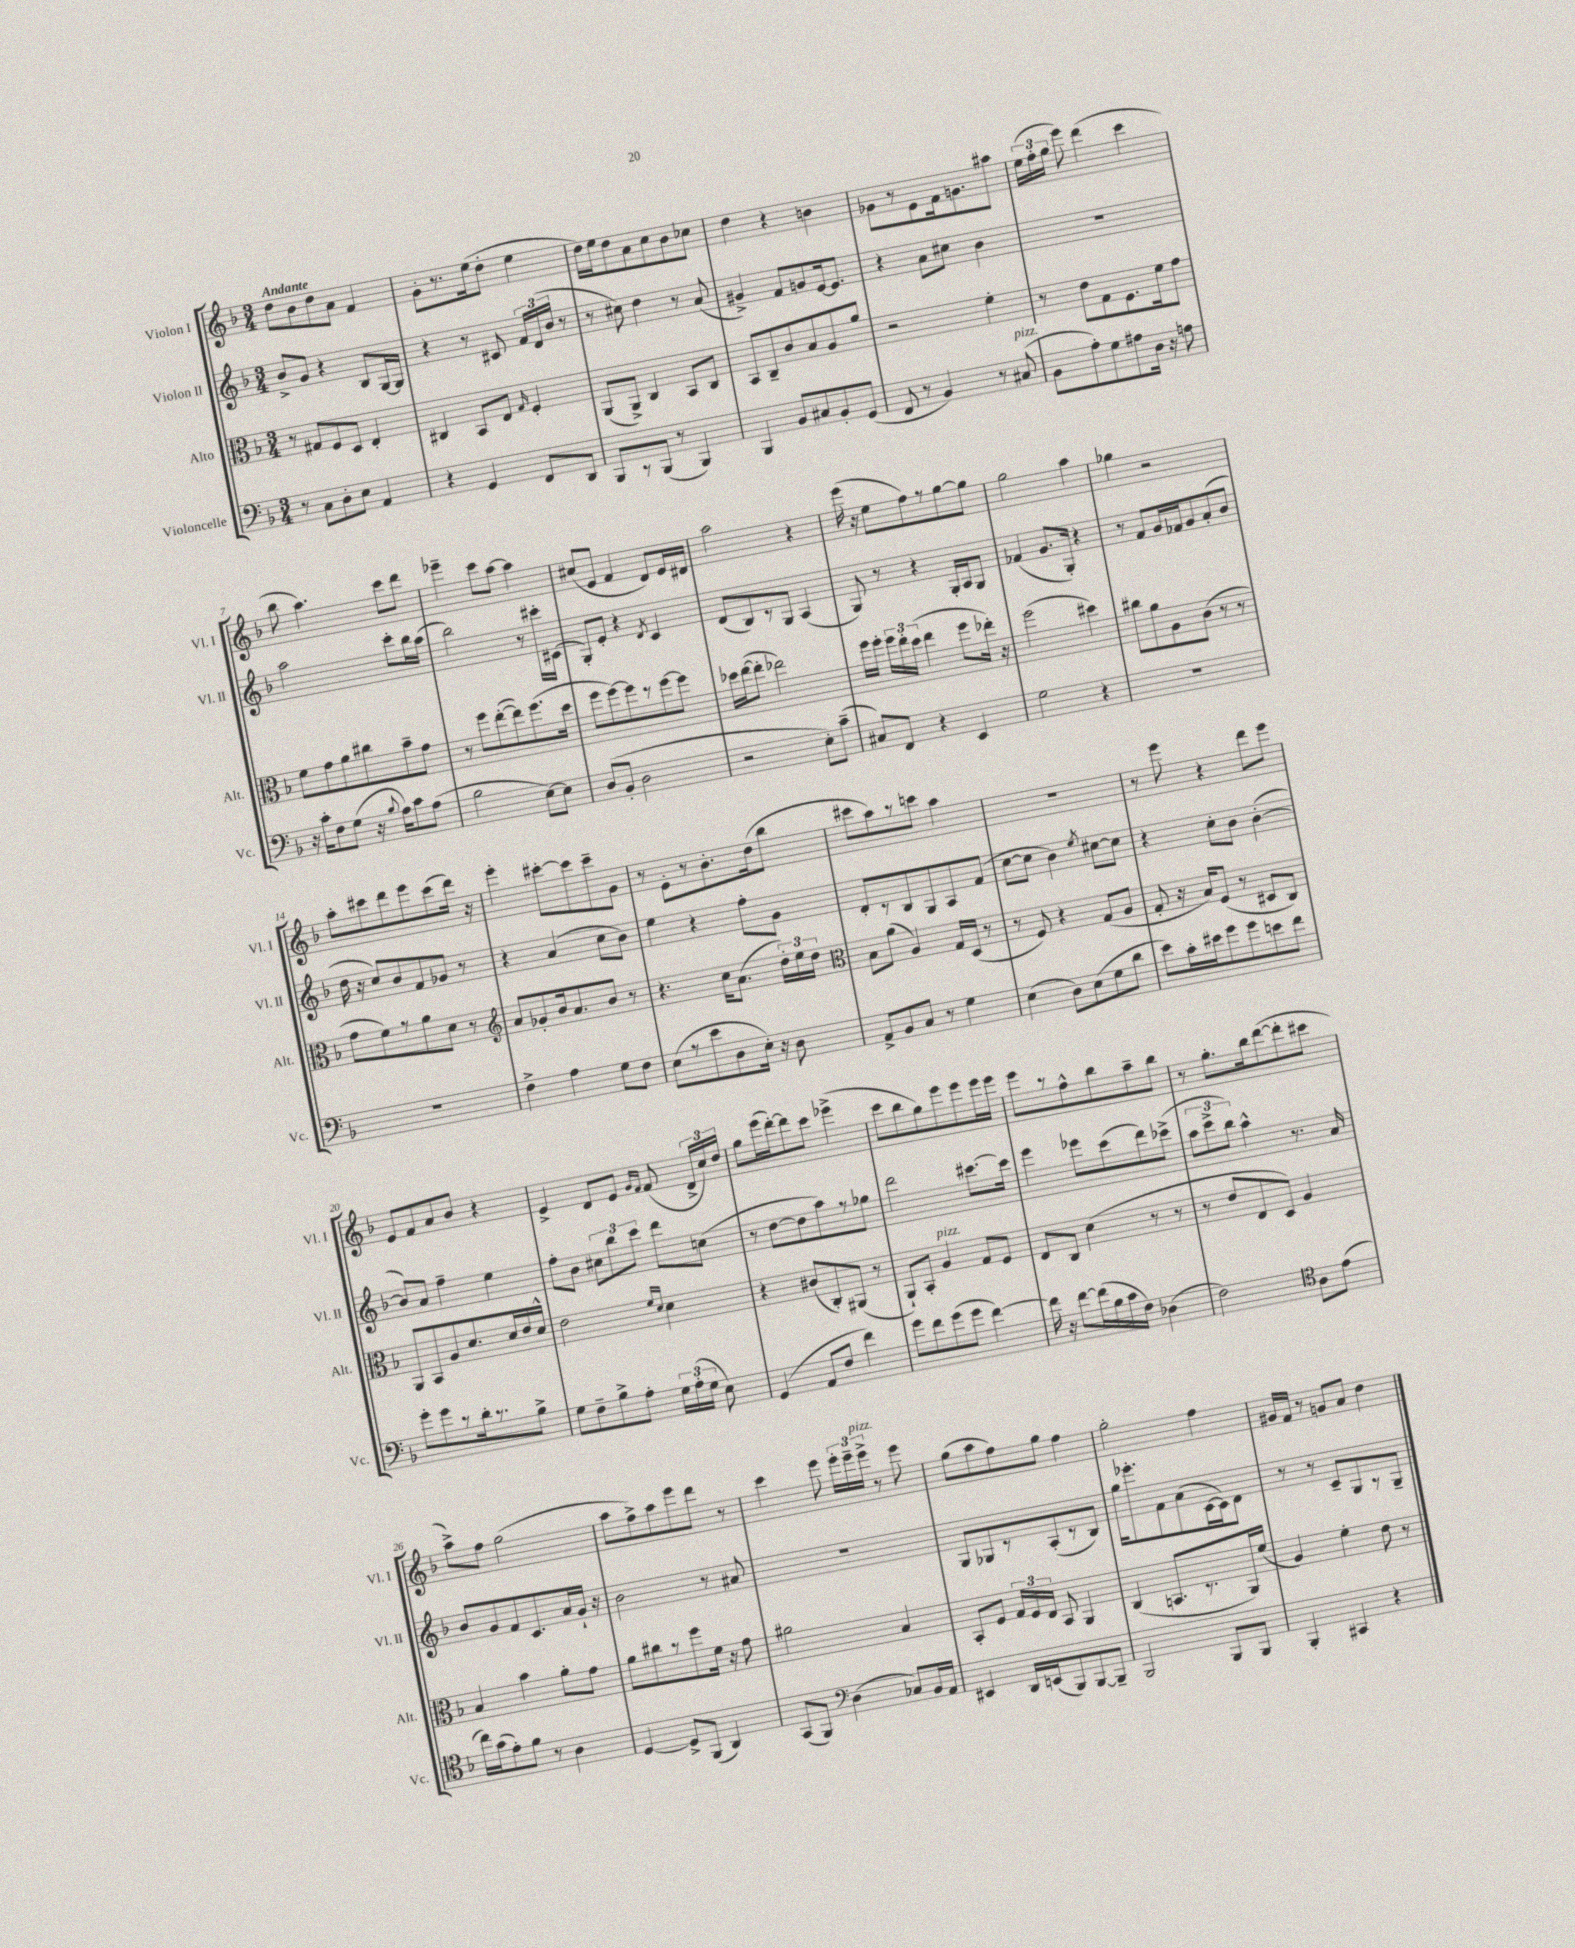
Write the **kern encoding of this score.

**kern	**kern	**kern	**kern
*staff4	*staff3	*staff2	*staff1
*clefF4	*clefC3	*clefG2	*clefG2
*k[b-]	*k[b-]	*k[b-]	*k[b-]
*M3/4	*M3/4	*M3/4	*M3/4
8r	8r	8b-^/L	8dd\L
8C\L	8G#/L	8g/J	8b-\
8D'\	8F/	4r	8dd\
8E\J	8D/J	.	8a\J
4AA/	4E'/	8B-/L	4f/
.	.	[16G/L	.
.	.	16G/]JJ	.
=	=	=	=
4r	4C#/	4r	8g'\L
.	.	.	8.r
4GG/	8BB-/L	8r	.
.	.	.	(16ee\k
.	8E/J	8c#/	8dd'\J
.	16qqG/	.	.
8FF/L	4F'/	24f/LL	4ee\
.	.	(24d/	.
.	.	24b-/JJ	.
8DD/J	.	8r	.
=	=	=	=
8BBB-/L	(8AA/L	8r	16dd\LL)
.	.	.	16ee\J
8r	8AA^/J)	8cc#\)	8dd\
(8BBB-/J	4C/	4dd\	8a\
8r	.	.	8cc\
4BBB-/)	8BB-/L	8r	8b-\
.	8C/J	(8a/	8cc-\J
=	=	=	=
4BBB-/	8BB-/L	4g#^/)	4dd\
.	8C~/	.	.
8BB-/L	8c/	8f/L	4r
8C#/	8B-/	8g/	.
8BB-'/	8A/	[16e/k	4b\
.	.	8.e/]J	.
(8GG/J	8a/J	.	.
=	=	=	=
8FF/	2r	4r	8g-\L
8r	.	.	8r
4BB-/)	.	8a\L	8e\
.	.	8cc#\J	16f\k
.	.	.	8.g\
8r	4f'\	4b-\	.
(8C#/	.	.	8aa#\J
=	=	=	=
8BB-\L	8r	2.r	(24ee\LL
.	.	.	24ff'\
.	.	.	24gg\JJ
8A'\)	8e\L	.	8eee\)
8G\	8G\	.	(4ddd\
8A#\	8.F\	.	.
16D\Jk	.	.	4ccc\
16r	16f\k	.	.
8A\	8g\J	.	.
=	=	=	=
16r	8f\L	2aa\	8bb-\
16c'\LK	.	.	.
8F\	8g\	.	4.aa\)
(8G\J	8a\	.	.
16r	8cc#\	.	.
8qqB-/	.	.	.
16A\LK)	.	.	.
8c\	8b-~\	8ccc'\L	8ccc\L
(8A\J	8g\J	16bb-\L	8ddd\J
.	.	(16aa\JJ	.
=	=	=	=
2B-\	8r	2bb-\)	4eee-~\
.	8ff\L	.	.
.	([8ee'\	.	8ccc\L
.	8ee\])	.	[8aa\J
[8E\L)	(8.ff\	8r	4aa\]
8E\]J	.	16ccc#'\LL	.
.	16dd\Jk	(16c#\JJ	.
=	=	=	=
(8D/L	8ff\L	8G'/L)	(8cc#/L
8BB-'/J	[8ff\)	8e'/J	8e/J
2D\	8ff\]	4r	4f/
.	8r	.	.
.	.	8qd/	.
.	[8ff\	4c/	8d/L)
.	8ff\]J	.	16e/L
.	.	.	16d#/JJ
=	=	=	=
2r	16dd-\LL	(8d/L	2aa\
.	([16ee\J	.	.
.	8ee'\]J	8B-/)	.
.	2ee-\)	8r	.
.	.	8G/J	.
8E'\L)	.	(4A/	4r
(8c~\J	.	.	.
=	=	=	=
8C#/L)	16ff\LL	8G/)	(16eee\
.	16ff'\JJ	.	16r
8FF/J	24ff\LL	8r	8ee\L
.	24ee'\	.	.
.	(24dd\JJ	.	.
4r	4ee\	4r	8ff\)
.	.	.	8r
4EE/	8ff\L	16G'/LL	[8gg\
.	.	16A/J	.
.	16ee-'\Jk)	8G/J	8gg\]J
.	16r	.	.
=	=	=	=
2G\	(2ff\	(4f-/	2gg\
.	.	8.g/L	.
.	.	16G'/Jk)	.
4r	4dd#\)	4r	4aa\
=	=	=	=
2.r	8cc#\L	8r	4gg-\
.	8a\	8f/L	.
.	8A\	16g/L	2r
.	.	16f-/J	.
.	(8c\J	8g/	.
.	8r	(8a'/	.
.	8r	8b-/J	.
=	=	=	=
2.r	8g\L	16dd\	8aa'\L
.	.	16r	.
.	8f\)	8cc/L)	8ccc#\
.	8r	8b-/	8ddd\
.	8a\	8f/	8eee\
.	8d\J	8g-/J	(8ccc#\
.	8r	8r	16ddd\Jk)
.	.	.	16r
=	=	=	=
*	*clefG2	*	*
4F^\	8a/L	4r	4eee'\
.	8g-'/	.	.
4A\	16b-/k	(4a/	[8ccc#'\L
.	8.a/	.	.
.	.	.	8ccc#\]
8G\L	8b-/J	8cc\L	8ccc#~\
8F\J	8r	8b-\J)	8g\J
=	=	=	=
(8E\L	4.r	4ee\	8r
8r	.	.	8e'\L
8e\	.	4r	8r
8D\	16cc\LK	.	8.b-'\
.	(8.a\J	.	.
16E'\Jk)	.	8ff'\L	.
16r	.	.	(16dd\k
8D\	24dd'\LL)	8g\J	8bb-\J
.	24ee\	.	.
.	24dd\JJ	.	.
=	=	=	=
*	*clefC3	*	*
8AA^/L	8B-\L	8d'/L	8ccc#\L
8BB-/	(8a\J	8r	8aa\)
8C/J	4A/)	8B-/	8r
8r	.	8G/	8ccc\J
4G\	16G/LL	8A/	4aa\
.	(16D/JJ	.	.
.	8r	(8f/J	.
=	=	=	=
(4E\	8r	[8cc\L	2.r
.	8F/)	8cc\]J	.
8D\L)	4r	4b-\)	.
(8E\	.	.	.
.	.	8qee/	.
8G\	(8G/L	[8cc#\L	.
8d\J	8A/J	8cc#\]J	.
=	=	=	=
8e\L)	8G'/	4r	8r
16c'\L	16r	.	8eee\
16e#\J	16B-/LK)	.	.
8g\	(8F/J	8cc'\L	4r
8g\	8r	8b-\J	.
8e\	8D#/L	([4b-'\	8ddd\L
8f\J	8C/J)	.	8eee\J
=	=	=	=
8g'\L	8AA/L	8b-/]L)	8e/L
8g\	8BB-/	8a/J	8f/
8r	8A/	4ff~\	8a/
16d'\k	8.d/	.	8b-/J
8.r	.	.	.
.	.	4ee\	4r
.	16d/L	.	.
8B-^\J	16e/	.	.
.	16d^^/JJ	.	.
=	=	=	=
8G\L	2e\	8ff'\L	4e^/
8F~\	.	8b-\J	.
8B-^\	.	12cc#\L	8d/L
.	.	12bb-\	.
8A'\J	.	.	8e/J
.	.	12ccc\J	.
.	16qqf/LL	.	16qqg/LL
.	16qqd/JJ	.	16qqf/JJ
24G\LL	4d\	8ddd\L	(8f/
(24A'\	.	.	.
24G\JJ	.	.	.
8E\)	.	(8cc\J	24d^/LL
.	.	.	24cc/)
.	.	.	24dd/JJ
=	=	=	=
(4GG/	4r	8r	8gg\L
.	.	[8dd\L	(16eee\L
.	.	.	[16ddd'\J)
8AA/L	(8c#/L	8dd\]	8ddd\]
8F/J	8C'/)	8aa\)	8ccc\J
4f\)	(8AA#/J	8r	(4eee-^\
.	8r	8gg-\J	.
=	=	=	=
8g\L	8AA`/L)	2ddd\	8ccc\L
8f\	8BB-'/J	.	8bb-\
(8g\	4A/	.	8gg\)
8g\J	.	.	8eee\
[4f\)	8G/L	[8.ccc#\L	8eee\
.	8F/J	.	16eee\L
.	.	16ccc#\]Jk	16eee\JJ
=	=	=	=
16f\]	8E/L	4eee\	8eee\L
16r	.	.	.
[8f\L	8C/J	.	8r
(16f\]L	(4d\	8eee-\L	8ff^^\
16B-\	.	.	.
16c\	.	(8ccc\	8bb-\
16F\JJ)	.	.	.
(4D-\	8r	8ddd\)	8aa~\
.	8r	(8ccc-^\J	8bb-\J
=	=	=	=
2F\)	8r	12aa\L	8r
.	.	12ccc^\	.
.	8e/L	.	8.gg'\L
.	.	12bb-\J)	.
.	8E/	4aa^^\	.
.	.	.	16bb-\k
.	8D/J)	.	([8ddd\
*clefC4	*	*	*
8A\L	4A/	8.r	8ddd'\]
(8e\J	.	.	8ccc#\J
.	.	16a/	.
=	=	=	=
16cc\LL)	4B-/	8b-/L	8aa^\L)
(16g\J	.	.	.
8e'\)	.	8g/	8ff\J
8f\J	4b-\	8f/	(2gg\
8r	.	8.c/	.
4A\	8a'\L	.	.
.	.	16a/L	.
.	8g\J	16g`/JJ	.
.	.	16r	.
=	=	=	=
[4D/	8a\L	2b-\	8aa\L
.	8cc#\	.	8ff^\)
8D^/]L	8r	.	8aa\
(8FF/J	8ff\	.	8eee\
4AA/)	16f\Jk	8r	8ddd\J
.	16r	.	.
.	8g\	8a#/	8r
=	=	=	=
(8GG/L	2a#\	2.r	4ccc\
8FF/J)	.	.	.
*clefF4	*	*	*
(4D\	.	.	8eee\
.	.	.	24eee'\LL
.	.	.	24eee~\
.	.	.	24eee^\JJ
8C-/L)	4B-/	.	8r
16BB-/L	.	.	8eee\
16AA/JJ	.	.	.
=	=	=	=
4EE#/	8BB-'/L	8G/L	(8gg\L
.	8F/J	8G-/	8aa\
16DD/LL	24G/LL	8r	8ff\)
.	24F/	.	.
(16EE/J	.	.	.
.	24E/JJ	.	.
8BBB-/)	8BB-/	(8A'/	8gg\J
[8BBB-/	4AA/	8r	4ff\
8BBB-~/]J	.	8B-/J)	.
=	=	=	=
2BBB-/	(4C/	16gg\LK	2gg'\
.	.	8.eee-'\	.
.	8.BB/L	8f\	.
.	.	(8a\	.
.	8.r	.	.
8BBB-/L	.	[16c\L	4ff\
.	.	16c\]J)	.
8BBB-/J	16AA/L)	8d\J	.
.	(16f/JJ	.	.
=	=	=	=
4BBB-'/	4A/)	8r	16g#/LL
.	.	.	16f/JJ
.	.	8r	8r
4CC#/	4f'\	8c~/L	8g/L
.	.	8G/	8a/J
4r	8e\	8r	4dd\
.	8r	8G~/J	.
==	==	==	==
*-	*-	*-	*-
